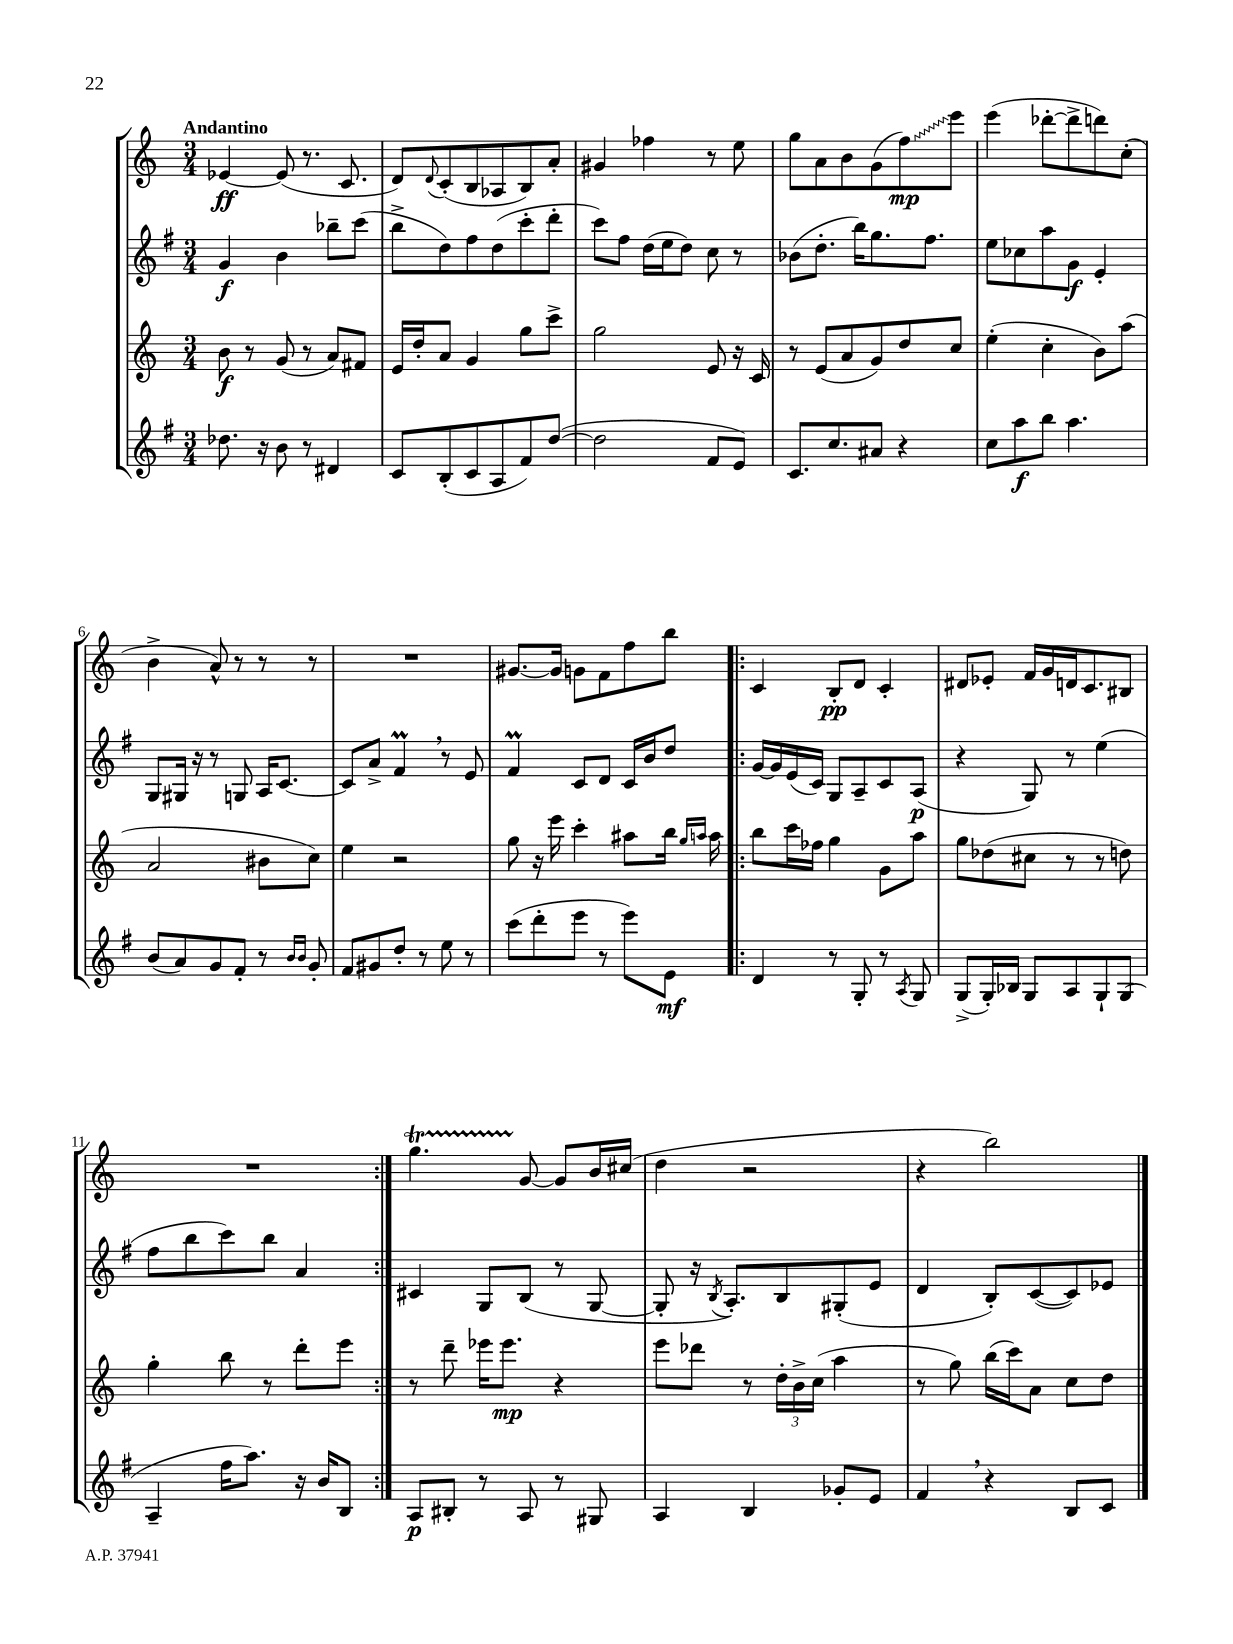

**kern	**kern	**kern	**kern
*staff4	*staff3	*staff2	*staff1
*clefG2	*clefG2	*clefG2	*clefG2
*k[f#]	*k[]	*k[f#]	*k[]
*M3/4	*M3/4	*M3/4	*M3/4
8.dd-	8b	4g	[4e-
.	8r	.	.
16r	.	.	.
8b	(8g	4b	(8e-]
8r	8r	.	8.r
4d#	8a)	8bb-~	.
.	.	.	8.c
.	8f#	(8ccc	.
=	=	=	=
8c	16e	8bb^	8d)
.	16dd'	.	.
.	.	.	8qqd
(8B'	8a	8dd)	(8c'
8c	4g	8ff#	8B
8A	.	(8dd	8A-
8f#)	8gg	8ccc'	8B)
([8dd	8ccc^	8ddd'	8a'
=	=	=	=
2dd]	2gg	8ccc)	4g#
.	.	8ff#	.
.	.	(16dd	4ff-
.	.	16ee	.
.	.	8dd)	.
8f#	8e	8cc	8r
8e)	16r	8r	8ee
.	16c	.	.
=	=	=	=
8.c	8r	(8b-	8gg
.	(8e	8.dd'	8a
8.cc	.	.	.
.	8a	.	8b
.	.	16bb)	.
8a#	8g)	8.gg	(8g
4r	8dd	.	8ff)
.	.	8.ff#	.
.	8cc	.	8eee
=	=	=	=
8cc	(4ee'	8ee	(4eee
8aa	.	8cc-	.
8bb	4cc'	8aa	[8ddd-'
4.aa	.	8g	8ddd-^]
.	8b)	4e'	8ddd)
.	(8aa	.	(8cc'
=	=	=	=
(8b	2a	8G	4b^
8a)	.	16G#	.
.	.	16r	.
8g	.	8r	8a^^)
8f#'	.	8G	8r
8r	8b#	16A	8r
.	.	[8.c	.
16qqb	.	.	.
16qqb	.	.	.
8g'	8cc)	.	8r
=	=	=	=
8f#	4ee	8c]	2.r
8g#	.	8a^	.
8dd'	2r	4f#	.
8r	.	.	.
8ee	.	8r	.
8r	.	8e	.
=	=	=	=
(8ccc	8gg	4f#	[8.g#
8ddd'	16r	.	.
.	16eee	.	16g#]
8eee	4ccc'	8c	8g
8r	.	8d	8f
8eee)	8aa#	16c	8ff
.	.	16b	.
8e	16bb	8dd	8bb
.	16qqgg	.	.
.	16qqaa	.	.
.	16aa	.	.
=!|:	=!|:	=!|:	=!|:
4d	8bb	[16g	4c
.	.	16g]	.
.	16ccc	(16e	.
.	16ff-	16c)	.
8r	4gg	8G	8B'
8G'	.	8A~	8d
8r	8g	8c	4c'
8qA	.	.	.
8G	8aa	(8A	.
=	=	=	=
(8G^	8gg	4r	8d#
16G')	(8dd-	.	8e-'
16B-	.	.	.
8G	8cc#	8G)	16f
.	.	.	16g
8A	8r	8r	16d
.	.	.	8.c
8G`	8r	(4ee	.
(8G	8dd)	.	8B#
=	=	=	=
4A~	4gg'	8ff#	2.r
.	.	8bb	.
16ff#	8bb	8ccc)	.
8.aa)	.	.	.
.	8r	8bb	.
16r	8ddd'	4a	.
16b	.	.	.
8B	8eee	.	.
=:|!	=:|!	=:|!	=:|!
8A	8r	4c#	4.gg
8B#'	8ddd~	.	.
8r	16eee-	8G	.
.	8.eee-	.	.
8A	.	(8B	[8g
8r	4r	8r	8g]
8G#	.	[8G	16b
.	.	.	(16cc#
=	=	=	=
4A	8eee	8G']	4dd
.	8ddd-	16r	.
.	.	8qB	.
.	.	8.A')	.
4B	8r	.	2r
.	24dd'	8B	.
.	24b^	.	.
.	(24cc	.	.
8g-'	4aa	(8G#'	.
8e	.	8e	.
=	=	=	=
4f#	8r	4d	4r
.	8gg)	.	.
4r	(16bb	8B')	2bb)
.	16ccc)	.	.
.	8a	([8c	.
8B	8cc	8c])	.
8c	8dd	8e-	.
==	==	==	==
*-	*-	*-	*-
